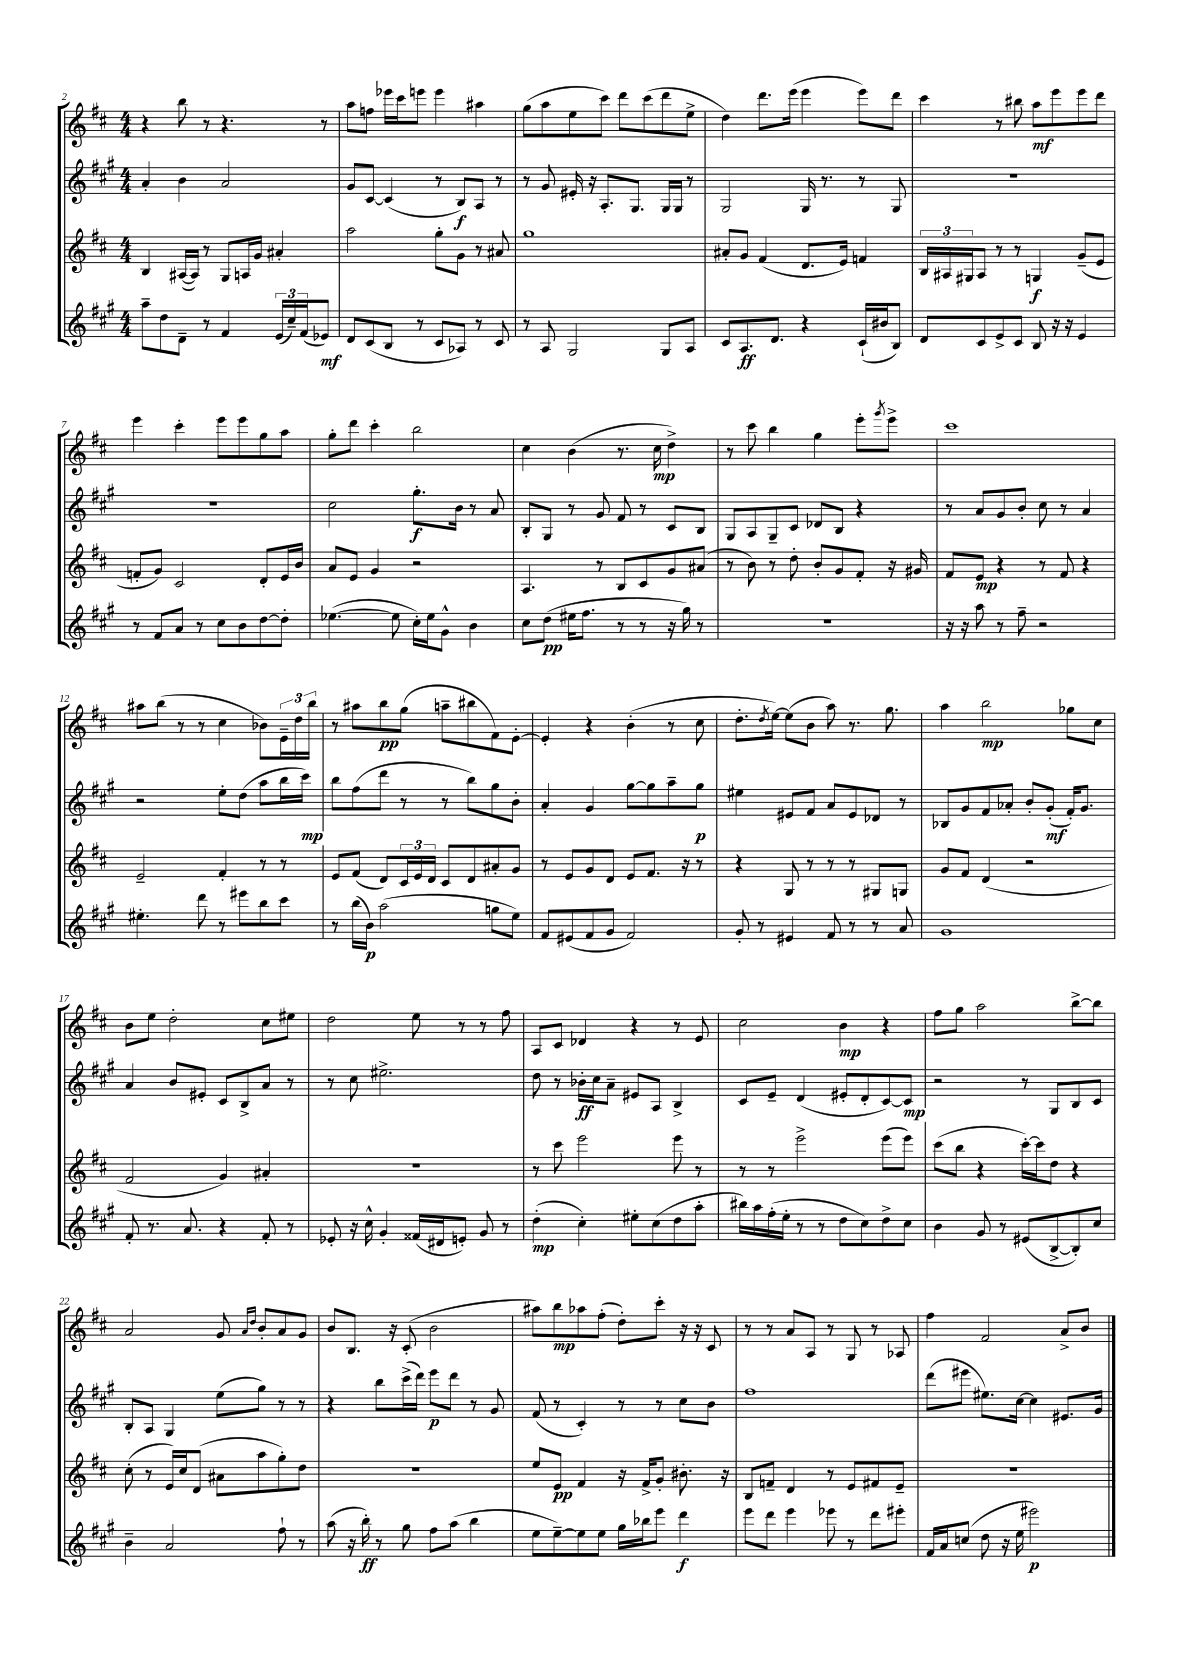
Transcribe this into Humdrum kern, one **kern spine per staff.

**kern	**kern	**kern	**kern
*staff4	*staff3	*staff2	*staff1
*clefG2	*clefG2	*clefG2	*clefG2
*k[f#c#g#]	*k[f#c#]	*k[f#c#g#]	*k[f#c#]
*M4/4	*M4/4	*M4/4	*M4/4
8aa~	4B	4a'	4r
8dd	.	.	.
8d~	([16A#	4b	8bb
.	16A#])	.	.
8r	8r	.	8r
4f#	8G	2a	4.r
.	16A	.	.
.	16g	.	.
(24e	4a#'	.	.
24cc#~)	.	.	.
(24f#	.	.	.
8e-)	.	.	8r
=	=	=	=
8d	2aa	8g#	8aa
(8c#	.	[8c#	8ff
8B	.	(4c#]	16eee-
.	.	.	16ccc#
8r	.	.	8eee
8c#	8gg'	8r	4eee
8A-)	8g	8B)	.
8r	8r	8A	4aa#
8c#	8a#	8r	.
=	=	=	=
8r	1gg	8r	(8gg
8A	.	8g#	8aa
2G#	.	16e#'	8ee
.	.	16r	.
.	.	8.A'	8ccc#)
.	.	.	8ddd
.	.	8.G#	.
.	.	.	(8ccc#
8G#	.	16G#	8ddd
.	.	16G#	.
8A	.	8r	8ee^
=	=	=	=
8c#	8a#'	2G#	4dd)
8.A	8g	.	.
.	(4f#	.	8.ddd
8.d	.	.	.
.	.	.	(16eee
4r	8.d	16G#	4eee
.	.	8.r	.
.	16e)	.	.
(16c#`	4f	8r	8eee)
16b#	.	.	.
8B)	.	8G#	8ddd
=	=	=	=
8d	24B	1r	4ccc#
.	24A#	.	.
.	24G#	.	.
8c#	8A#	.	.
8e^	8r	.	8r
8c#	8r	.	8bb#
8B	4G	.	8aa
16r	.	.	8eee
16r	.	.	.
4e	(8g~	.	8eee
.	8e	.	8ddd
=	=	=	=
8r	8f'	1r	4eee
8f#	8g)	.	.
8a	2c#	.	4ccc#'
8r	.	.	.
8cc#	.	.	8eee
8b	.	.	8eee
[8dd	8d'	.	8gg
8dd']	16e	.	8aa
.	16b	.	.
=	=	=	=
([4.ee-	8a	2cc#	8gg'
.	8e	.	8ddd
.	4g	.	4ccc#'
8ee-]	.	.	.
16cc#')	2r	8.gg#'	2bb
16ee-	.	.	.
8g#^^	.	.	.
.	.	16b	.
4b	.	8r	.
.	.	8a	.
=	=	=	=
8cc#	4.A	8B'	4cc#
(8dd	.	8G#	.
16ee#	.	8r	(4b
8.ff#	.	.	.
.	8r	8g#	.
8r	8B	8f#	8.r
8r	8c#	8r	.
.	.	.	16cc#
16r	8g	8c#	4dd^)
16gg#)	.	.	.
8r	(8a#	8B	.
=	=	=	=
1r	8r	8G#	8r
.	8b)	8A	8ccc#
.	8r	8G#~	4bb
.	8dd'	8c#	.
.	8b'	8d-	4gg
.	8g	8B	.
.	8f#'	4r	8eee'
.	.	.	8qggg
.	16r	.	8eee^
.	16g#	.	.
=	=	=	=
16r	8f#	8r	1ccc#
16r	.	.	.
8aa	8e	8a	.
8r	4r	8g#	.
8ff#~	.	8b'	.
2r	8r	8cc#	.
.	8f#	8r	.
.	4r	4a	.
=	=	=	=
4.ee#'	2e~	2r	8aa#
.	.	.	(8bb
.	.	.	8r
8ddd	.	.	8r
8r	4f#'	8ee'	4cc#
8eee#	.	(8dd	.
8bb	8r	8aa	8b-)
8ccc#	8r	16bb	24e~
.	.	.	24dd
.	.	16ccc#)	.
.	.	.	24bb
=	=	=	=
8r	8e	8bb	8r
(16bb	(8f#	(8ff#	8aa#
16b)	.	.	.
(2aa	8d)	8ddd	8bb
.	24c#	8r	(8gg
.	24e	.	.
.	24d	.	.
.	8c#	8r	8aa~
.	8d	8bb)	8bb#
8gg	8a#'	8gg#	8f#)
8ee)	8g	8b'	[8e'
=	=	=	=
8f#	8r	4a'	4e']
(8e#	8e	.	.
8f#	8g	4g#	4r
8g#	8d	.	.
2f#)	8e	[8gg#	(4b'
.	8.f#	8gg#]	.
.	.	8aa~	8r
.	16r	.	.
.	8r	8gg#	8cc#
=	=	=	=
8g#'	4r	4ee#	8.dd'
8r	.	.	.
.	.	.	8qdd
.	.	.	[16ee)
4e#	8G	8e#	(8ee]
.	8r	8f#	8b
8f#	8r	8a	8aa)
8r	8r	8e#	8.r
8r	8G#	8d-	.
.	.	.	8.gg
8a	8G	8r	.
=	=	=	=
1g#	8g	8B-	4aa
.	8f#	8g#	.
.	(4d	8f#	2bb
.	.	8a-'	.
.	2r	8b'	.
.	.	(8g#'	.
.	.	16f#')	8gg-
.	.	8.g#	.
.	.	.	8cc#
=	=	=	=
8f#'	2f#	4a	8b
8.r	.	.	8ee
.	.	8b	2dd'
8.a	.	.	.
.	.	8e#'	.
4r	4g)	8c#	.
.	.	8B^	.
8f#'	4a#'	8a	8cc#
8r	.	8r	8ee#
=	=	=	=
8e-'	1r	8r	2dd
16r	.	8cc#	.
16cc#^^	.	.	.
4g#'	.	2.ee#^	.
(16f##	.	.	8ee
16d#	.	.	.
8e')	.	.	8r
8g#	.	.	8r
8r	.	.	8ff#
=	=	=	=
(4dd'	8r	8dd	8A
.	8ccc#	8r	8c#
4cc#')	2eee	16b-'	4d-
.	.	16cc#	.
.	.	8a~	.
8ee#'	.	8e#	4r
(8cc#	.	8A	.
8dd	8eee	4B^	8r
8aa'	8r	.	8e
=	=	=	=
16bb#)	8r	8c#	2cc#
16aa	.	.	.
(16ff#'	8r	8e~	.
16ee'	.	.	.
8r	2eee^	(4d	.
8r	.	.	.
8dd	.	8e#'	4b
8cc#)	.	8d'	.
8dd^	(8eee	[8c#)	4r
8cc#	8eee)	8c#]	.
=	=	=	=
4b	(8ccc#	2r	8ff#
.	8bb	.	8gg
8g#	4r	.	2aa
8r	.	.	.
(8e#	[16ccc#')	8r	.
.	16ccc#]	.	.
[8B^	8dd	8G#	.
8B'])	4r	8B	[8bb^
8cc#	.	8c#	8bb]
=	=	=	=
4b~	(8cc#'	8B'	2a
.	8r	8A	.
2a	16e)	4G#	.
.	16cc#	.	.
.	(8d	.	.
.	8a#	(8ee	8g
.	.	.	16qqa
.	.	.	16qqdd
.	8aa	8gg#)	8b'
8ff#`	8gg')	8r	8a
8r	8dd	8r	8g
=	=	=	=
(8aa	1r	4r	8b
16r	.	.	8.B
16bb')	.	.	.
8r	.	8bb	.
.	.	.	16r
8gg#	.	(16ccc#^	(8c#'
.	.	16ddd)	.
8ff#	.	8eee	2b
(8aa	.	8ddd	.
4bb	.	8r	.
.	.	8g#	.
=	=	=	=
8ee	8ee	(8f#	8aa#)
[8ee~)	8e	8r	8bb
8ee]	4f#	4c#')	8aa-
8ee	.	.	(8ff#'
16gg#	16r	8r	8dd')
16bb-	16f#^	.	.
8eee	8g'	8r	8ccc#'
4ddd	8.b#'	8cc#	16r
.	.	.	16r
.	.	8b	8c#
.	16r	.	.
=	=	=	=
8eee	8B	1ff#	8r
8ddd	8f~	.	8r
4eee	4d	.	8a
.	.	.	8A
8eee-	8r	.	8r
8r	8e	.	8G
8ddd	8f#	.	8r
8eee#'	8e~	.	8A-
=	=	=	=
16f#	1r	(8ddd	4ff#
16a	.	.	.
(8cc	.	8eee#	.
8dd	.	8.ee#)	2f#
16r	.	.	.
16ee	.	[16cc#	.
2eee#)	.	4cc#]	.
.	.	8.e#	8a^
.	.	.	8b
.	.	16g#	.
==	==	==	==
*-	*-	*-	*-
